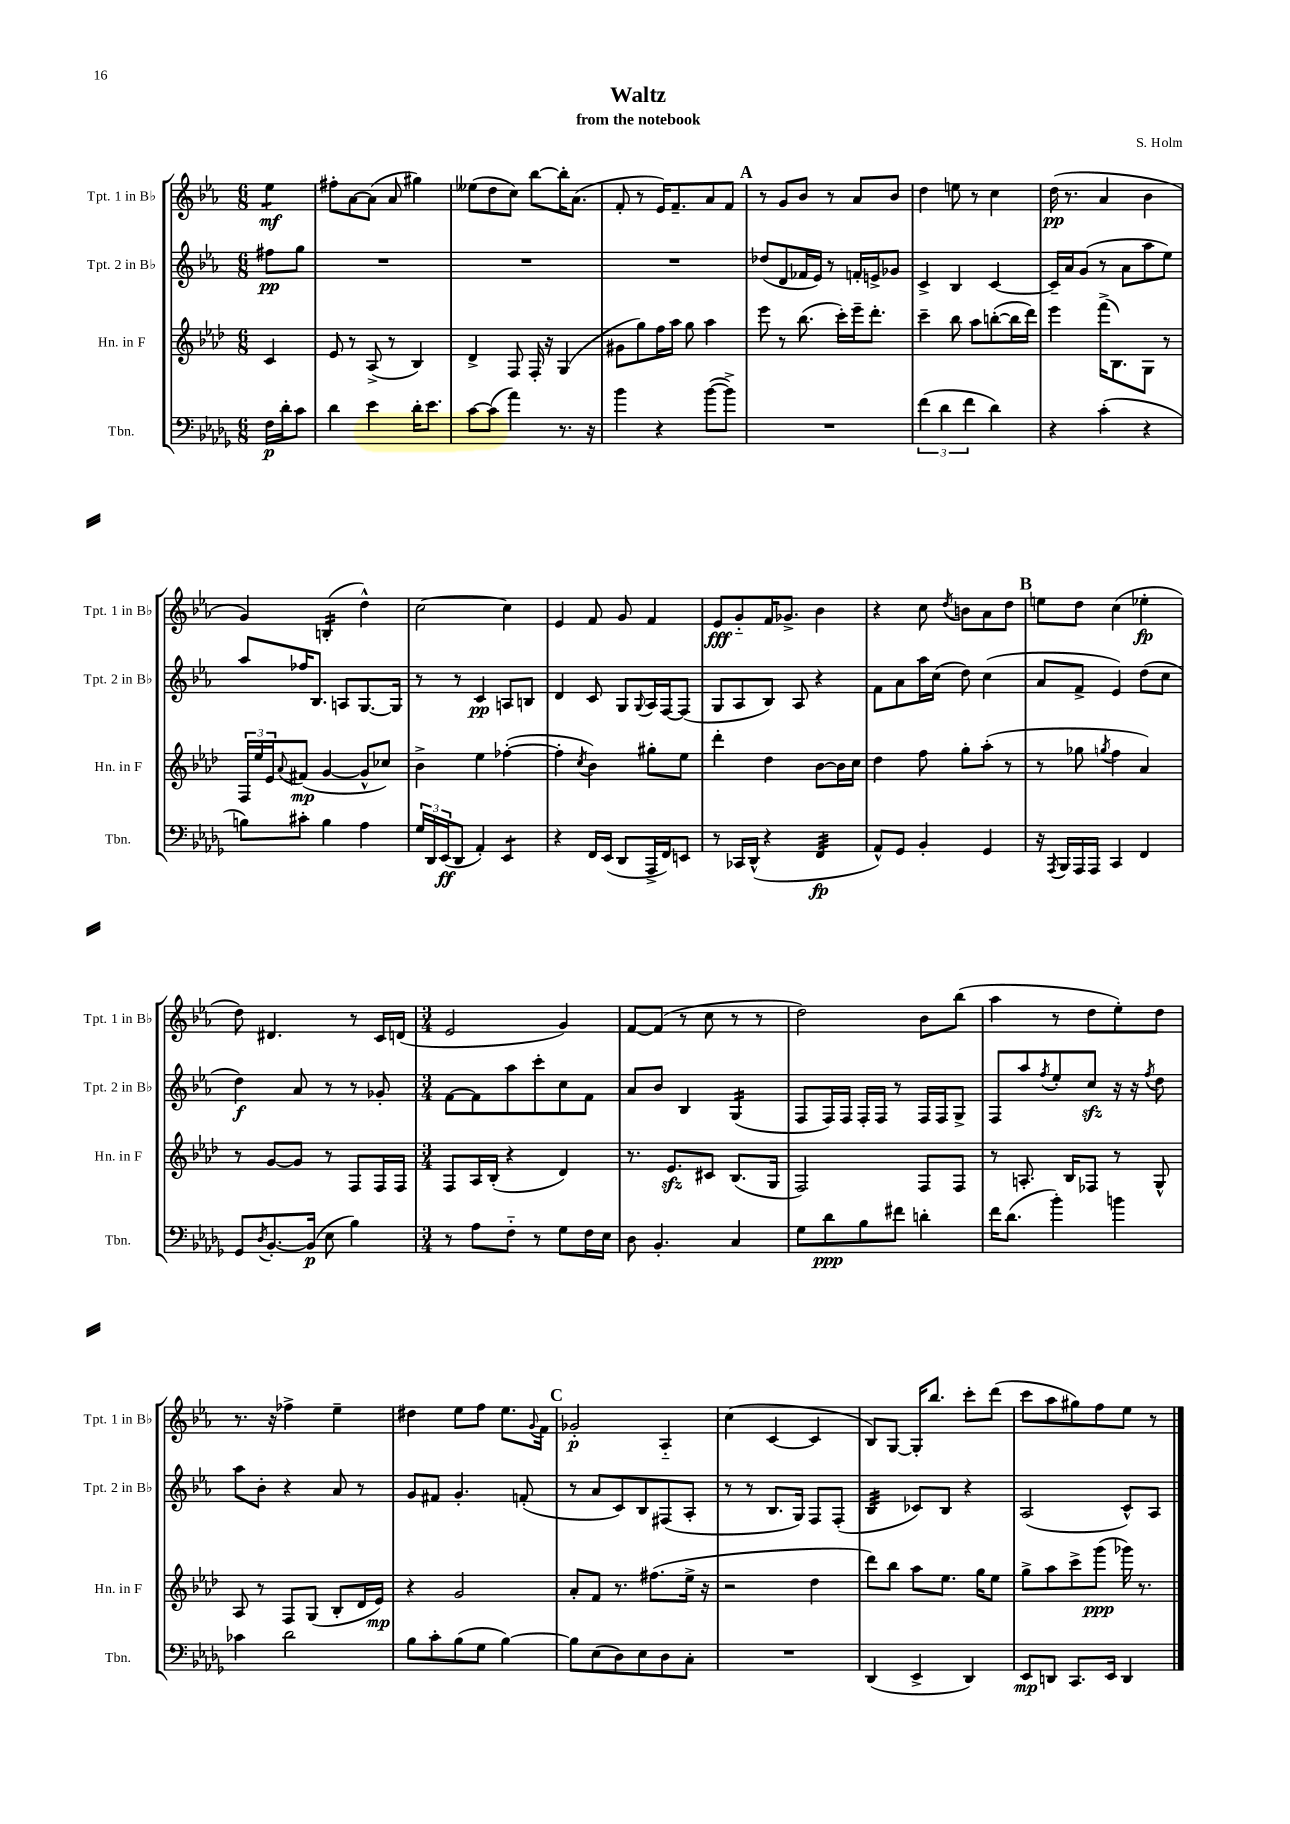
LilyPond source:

\header { title = "Waltz" composer = "S. Holm" subtitle = "from the notebook" }
<<
\new StaffGroup <<
\new Staff = "s0" \with { instrumentName = "Tpt. 1 in Bb" shortInstrumentName = "Tpt. 1 in Bb" } {
    \clef treble \key ees \major \numericTimeSignature \time 6/8 \partial 4
    ees''4:8\mf |
    fis''8-. aes'8~ aes'8( aes'8 gis''4) |
    eeses''8( d''8 c''8) bes''8~ bes''16-. aes'8.( |
    f'8-. r8 ees'16) f'8.-- aes'8 f'8 |
    \mark \markup { \bold "A" } r8 g'8 bes'8 r8 aes'8 bes'8 |
    d''4 e''8 r8 c''4 |
    d''16\pp( r8. aes'4 bes'4 |
    g'4) b4:16-.( d''4-^) |
    c''2~ c''4 |
    ees'4 f'8 g'8 f'4 |
    ees'8\fff g'8-_ f'16 ges'8.-> bes'4 |
    r4 c''8 \acciaccatura { d''8 } b'8 aes'8 d''8 |
    \mark \markup { \bold "B" } e''8 d''8 c''4( ees''4-.\fp |
    d''8) dis'4. r8 c'16 d'16( |
    \numericTimeSignature \time 3/4 ees'2 g'4) |
    f'8~ f'8( r8 c''8 r8 r8 |
    d''2) bes'8 bes''8( |
    aes''4 r8 d''8 ees''8-.) d''8 |
    r8. r16 fes''4-> ees''4-- |
    dis''4 ees''8 f''8 ees''8. \appoggiatura { g'8 } f'16 |
    \mark \markup { \bold "C" } ges'2-.\p aes4-_ |
    c''4( c'4~ c'4 |
    bes8) g8~ g16-. bes''8. c'''8-. d'''8( |
    c'''8 aes''8 gis''8) f''8 ees''8 r8 \bar "|." |
}
\new Staff = "s1" \with { instrumentName = "Tpt. 2 in Bb" shortInstrumentName = "Tpt. 2 in Bb" } {
    \clef treble \key ees \major \numericTimeSignature \time 6/8 \partial 4
    fis''8\pp g''8 |
    R2. |
    R2. |
    R2. |
    \mark \markup { \bold "A" } des''8( d'8 fes'16 ees'16) r8 f'16-. e'16-> ges'8 |
    c'4-> bes4 c'4~ |
    c'16-- aes'16 g'8( r8 aes'8 aes''8 ees''8) |
    aes''8 fes''16 bes8. a8 g8.~ g16 |
    r8 r8 c'4\pp a8 b8 |
    d'4 c'8 g8 \appoggiatura { g8 } aes16 f16~ f8( |
    g8 aes8 bes8) aes8 r4 |
    f'8 aes'8 aes''16 c''16( d''8) c''4( |
    \mark \markup { \bold "B" } aes'8 f'8-> ees'4) d''8( c''8 |
    d''4\f) aes'8 r8 r8 ges'8-. |
    \numericTimeSignature \time 3/4 f'8~ f'8 aes''8 c'''8-. c''8 f'8 |
    aes'8 bes'8 bes4 g4:16( |
    f8 f16) f16 f16-. f16 r8 f16 f16 g8-> |
    f8 aes''8 \acciaccatura { f''8 } ees''8-. c''8\sfz r16 r16 \acciaccatura { f''8 } d''8 |
    aes''8 bes'8-. r4 aes'8 r8 |
    g'8 fis'8 g'4.-. f'8-.( |
    \mark \markup { \bold "C" } r8 aes'8 c'8) bes8 fis8( aes8-. |
    r8 r8 bes8. g16) f8 f8-.( |
    bes4:32 ces'8) bes8 r4 |
    aes2( c'8-^) aes8 \bar "|." |
}
\new Staff = "s2" \with { instrumentName = "Hn. in F" shortInstrumentName = "Hn. in F" } {
    \clef treble \key aes \major \numericTimeSignature \time 6/8 \partial 4
    c'4 |
    ees'8 r8 aes8->( r8 bes4) |
    des'4-> f8 f16-. r16 g4( |
    gis'8 g''8) f''16 aes''16 g''8 aes''4 |
    \mark \markup { \bold "A" } ees'''8 r8 bes''8.( c'''16-.) ees'''16-- des'''8.-. |
    c'''4-- bes''8 aes''8 b''8~-.( b''16 des'''16) |
    ees'''4 f'''16->( bes8.) g8 r8 |
    \tuplet 3/2 { f16 ees''16 ees'16 } \appoggiatura { aes'8 } fis'8\mp( g'4~ g'8-^ ces''8) |
    bes'4-> ees''4 fes''4~-.( |
    fes''4-. \acciaccatura { c''8 } bes'4) gis''8-. ees''8 |
    des'''4-. des''4 bes'8~ bes'16 c''16 |
    des''4 f''8 g''8-. aes''8-.( r8 |
    \mark \markup { \bold "B" } r8 ges''8 \acciaccatura { g''8 } f''4 aes'4) |
    r8 g'8~ g'8 r8 f8 f16 f16 |
    \numericTimeSignature \time 3/4 f8 aes16 bes16-.( r4 des'4) |
    r8. ees'8.\sfz cis'8 bes8.( g16 |
    f2) f8 f8 |
    r8 a8.-. bes16 fes8 r8 g8-^ |
    aes8 r8 f8 g8( bes8-. des'16 ees'16\mp) |
    r4 g'2 |
    \mark \markup { \bold "C" } aes'8-. f'8 r8. fis''8.( ees''16-> r16 |
    r2 des''4 |
    des'''8) bes''8 aes''8 ees''8. g''16 ees''8 |
    g''8-> aes''8 c'''8-> g'''8\ppp( ges'''16) r8. \bar "|." |
}
\new Staff = "s3" \with { instrumentName = "Tbn." shortInstrumentName = "Tbn." } {
    \clef bass \key des \major \numericTimeSignature \time 6/8 \partial 4
    f16\p des'16-. c'8 |
    des'4 ees'4 des'16-. ees'8. |
    c'8~ c'8( aes'4) r8. r16 |
    bes'4 r4 bes'8~( bes'8->) |
    \mark \markup { \bold "A" } R2. |
    \tuplet 3/2 { f'4( des'4 f'4 } des'4) |
    r4 c'4-.( r4 |
    b8) cis'8-. b4 aes4 |
    \tuplet 3/2 { ges16 des,16 ees,16\ff( } des,8 aes,4-.) ees,4:8 |
    r4 f,16 ees,16( des,8 aes,,16-> f,16) e,8 |
    r8 ces,16 des,16-^( r4 f,4:32\fp |
    aes,8-^) ges,8 bes,4-. ges,4 |
    \mark \markup { \bold "B" } r16 \acciaccatura { aes,,8 } bes,,16 aes,,16 aes,,16 c,4 f,4 |
    ges,8 \acciaccatura { des8 } bes,8.~-. bes,16\p( ees8 bes4) |
    \numericTimeSignature \time 3/4 r8 aes8 f8-_ r8 ges8 f16 ees16 |
    des8 bes,4.-. c4 |
    ges8 des'8\ppp bes8 fis'8 d'4-. |
    f'16 des'8.( bes'4-.) b'4 |
    ces'4 des'2 |
    bes8 c'8-. bes8( ges8 bes4~) |
    \mark \markup { \bold "C" } bes8 ees8( des8) ees8 des8 c8-. |
    R2. |
    des,4( ees,4-> des,4) |
    ees,8\mp d,8 c,8. ees,16 d,4 \bar "|." |
}
>>
>>
\layout { \context { \Score \remove "Bar_number_engraver" } }
